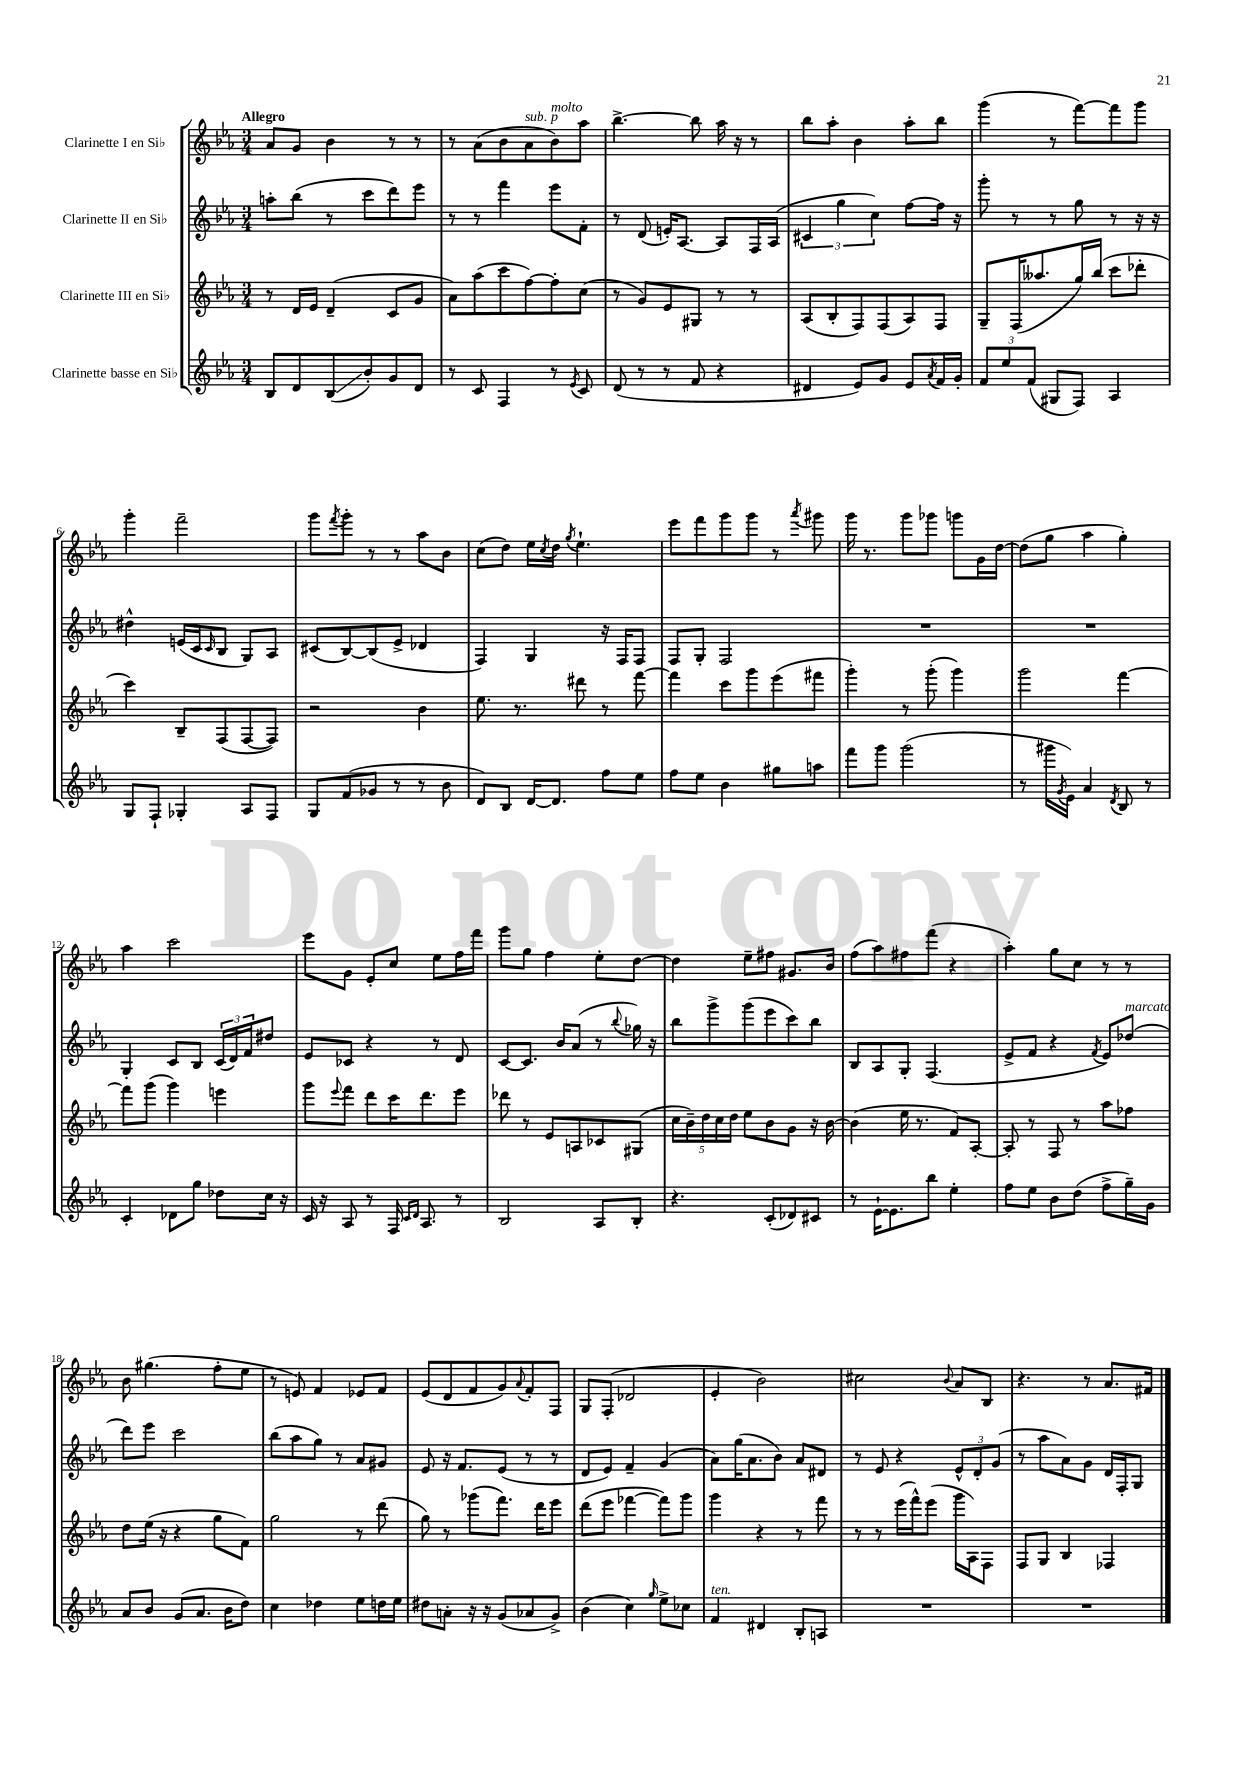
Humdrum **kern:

**kern	**kern	**kern	**kern
*staff4	*staff3	*staff2	*staff1
*clefG2	*clefG2	*clefG2	*clefG2
*k[b-e-a-]	*k[b-e-a-]	*k[b-e-a-]	*k[b-e-a-]
*M3/4	*M3/4	*M3/4	*M3/4
8B-	8r	8aa'	8a-
8d	16d	(8bb-	8g
.	16e-	.	.
(8B-	(4d~	8r	4b-
8b-')	.	8ccc	.
8g	8c	8ddd)	8r
8d	8g	8eee-	8r
=	=	=	=
8r	8a-)	8r	8r
8c	(8aa-	8r	(8a-
4F	8ccc	4fff	8b-
.	[8ff)	.	8a-
8r	8ff']	8eee-	8b-)
8qe-	.	.	.
8c	(8cc	8f'	8aa-
=	=	=	=
(8d	8r	8r	[4.bb-^
8r	8g)	(8d	.
8r	8e-	16e')	.
.	.	[8.A-	.
8f	8G#	.	8bb-]
4r	8r	8A-]	16aa-
.	.	.	16r
.	8r	16F	8r
.	.	(16A-	.
=	=	=	=
4d#	(8A-	6c#	8bb-
.	8B-'	.	8aa-'
.	.	6gg	.
8e-)	8F)	.	4b-
.	.	6cc)	.
8g	(8F	.	.
8e-	8A-)	[8ff	8aa-'
8qa-	.	.	.
16f	8F	16ff]	8bb-
16g'	.	16r	.
=	=	=	=
12f	8G~	8ggg'	(4ggg
12ee-	.	.	.
.	(16F	8r	.
(12f	.	.	.
.	8.aa--	.	.
8G#	.	8r	8r
8F)	16gg)	8gg	[8fff)
.	(16bb-	.	.
4A-	8ccc	8r	8fff]
.	8ddd-'	16r	8ggg
.	.	16r	.
=	=	=	=
8G	4ccc)	4dd#^^	4ggg'
8F`	.	.	.
4G-'	8B-~	(16e	2fff~
.	.	16c	.
.	.	16qqc	.
.	(8F	8B-	.
8A-	[8F	8G)	.
8F	8F])	8A-	.
=	=	=	=
8G	2r	(8c#	8ggg
.	.	.	8qfff
(8f	.	[8B-)	8ggg'
8g-	.	(8B-]	8r
8r	.	8e-^	8r
8r	4b-	4d-	8aa-
8b-	.	.	8b-
=	=	=	=
8d)	8.ee-	4F)	(8cc
8B-	.	.	8dd)
.	8.r	.	.
[16d	.	4G	16ee-
.	.	.	8qcc
8.d]	.	.	16dd
.	.	.	8qgg
.	8ddd#	.	4.ee-`
8ff	8r	16r	.
.	.	16F	.
8ee-	[8fff	8F	.
=	=	=	=
8ff	4fff]	8F	8eee-
8ee-	.	8G'	8fff
4b-	8ccc	2F	8ggg
.	8ggg	.	8ggg
8gg#	(8eee-	.	8r
.	.	.	8qaaa-
8aa	8fff#	.	8ggg#
=	=	=	=
8fff	4ggg')	2.r	16ggg
.	.	.	8.r
8ggg	.	.	.
(2ggg	8r	.	8ggg
.	(8ggg'	.	8ggg-
.	4ggg)	.	8ggg
.	.	.	16g
.	.	.	[16dd
=	=	=	=
8r	2ggg	2.r	(8dd]
16ggg#	.	.	8gg
8qg	.	.	.
16e-)	.	.	.
4a-	.	.	4aa-
8qd	.	.	.
8B-	[4fff	.	4gg')
8r	.	.	.
=	=	=	=
4c'	8fff]	4G'	4aa-
.	(8ggg	.	.
8d-	4ggg)	8c	2ccc
8gg	.	8B-	.
8dd-	4eee	(24c	.
.	.	24d)	.
.	.	24f	.
16cc	.	8dd#	.
16r	.	.	.
=	=	=	=
16c	8ggg	8e-	8eee-
16r	.	.	.
.	8qqeee-	.	.
8A-	8fff	8c-	8g
8r	8ddd	4r	8e-'
16F	16ccc	.	8cc
16qqc	.	.	.
16qqd	.	.	.
8.A-	8.ddd	.	.
.	.	8r	8ee-
8r	8eee-	8d	16ff
.	.	.	16fff
=	=	=	=
2B-	8ddd-	[8c	8ggg
.	8r	8.c]	8gg
.	8e-	.	4ff
.	.	16b-	.
.	8A	(8a-	.
8A-	8c-	8r	8ee-'
.	.	8qqbb-	.
8B-'	(8G#	16gg-)	[8dd
.	.	16r	.
=	=	=	=
4.r	20cc	8bb-	4dd]
.	20b-~)	.	.
.	20dd	.	.
.	.	8ggg^	.
.	20cc	.	.
.	20dd	.	.
.	8ee-	(8ggg	8ee-~
(8c'	8b-	8eee-	8ff#
8d-)	8g	8ccc)	8.g#
8c#	16r	8bb-	.
.	[16b-	.	16b-
=	=	=	=
8r	(4b-]	8B-	(8ff
[16e-`	.	8A-	8aa-)
8.e-]	.	.	.
.	16ee-	8G'	8ff#
.	8.r	.	.
8bb-	.	(4.F	(8fff
4ee-'	8f)	.	4r
.	[8A-'	.	.
=	=	=	=
8ff	8A-']	8e-^	4aa-')
8ee-	8r	8f	.
8b-	8F	4r	8gg
(8dd	8r	.	8cc
.	.	8qf	.
8ff^	8aa-	8e-)	8r
16gg~)	8ff-	(8dd-	8r
16g	.	.	.
=	=	=	=
8a-	8dd	8ddd)	8b-
8b-	(16ee-	8eee-	(4.gg#
.	16r	.	.
(8g	4r	2ccc	.
8.a-	.	.	.
.	8gg	.	8ff'
16b-	.	.	.
8dd)	8f)	.	8ee-
=	=	=	=
4cc	2gg	(8bb-	8r
.	.	8aa-	8e)
4dd-	.	8gg)	4f
.	.	8r	.
8ee-	8r	8a-	8e-
16dd	(8ddd	8g#	8f
16ee-	.	.	.
=	=	=	=
8dd#	8gg)	8e-	(8e-
8a'	8r	16r	8d
.	.	8.f	.
16r	(8ggg-	.	8f
16r	.	.	.
(8g	8.fff)	(8e-	8g)
.	.	.	8qqa-
8a-	.	8r	8f'
.	16ddd	.	.
8g^)	8eee-	8r	8F
=	=	=	=
(4b-	(8ddd	8d	8G
.	8eee-	8e-)	(8F'
4cc)	[4fff-	4f~	2d-
16qqgg	.	.	.
8ee-^	8fff-])	(4g	.
8cc-	8ggg	.	.
=	=	=	=
4f	4ggg	8a-)	4e-'
.	.	(16gg	.
.	.	8.a-	.
4d#	4r	.	2b-)
.	.	8b-)	.
8B-'	8r	8a-	.
8A	8fff	8d#	.
=	=	=	=
2.r	8r	8r	2cc#
.	8r	8e-	.
.	(16eee-	4r	.
.	16fff^^)	.	.
.	(8eee-	.	.
.	.	.	8qqb-
.	16ggg	12e-^^	8a-
.	16A-)	.	.
.	.	12d'	.
.	8F	.	8B-
.	.	(12g	.
=	=	=	=
2.r	8F	8r	4.r
.	8G	8aa-	.
.	4B-	8a-)	.
.	.	8g	8r
.	4F-	16d	8.a-
.	.	16F'	.
.	.	8G	.
.	.	.	16f#
==	==	==	==
*-	*-	*-	*-
